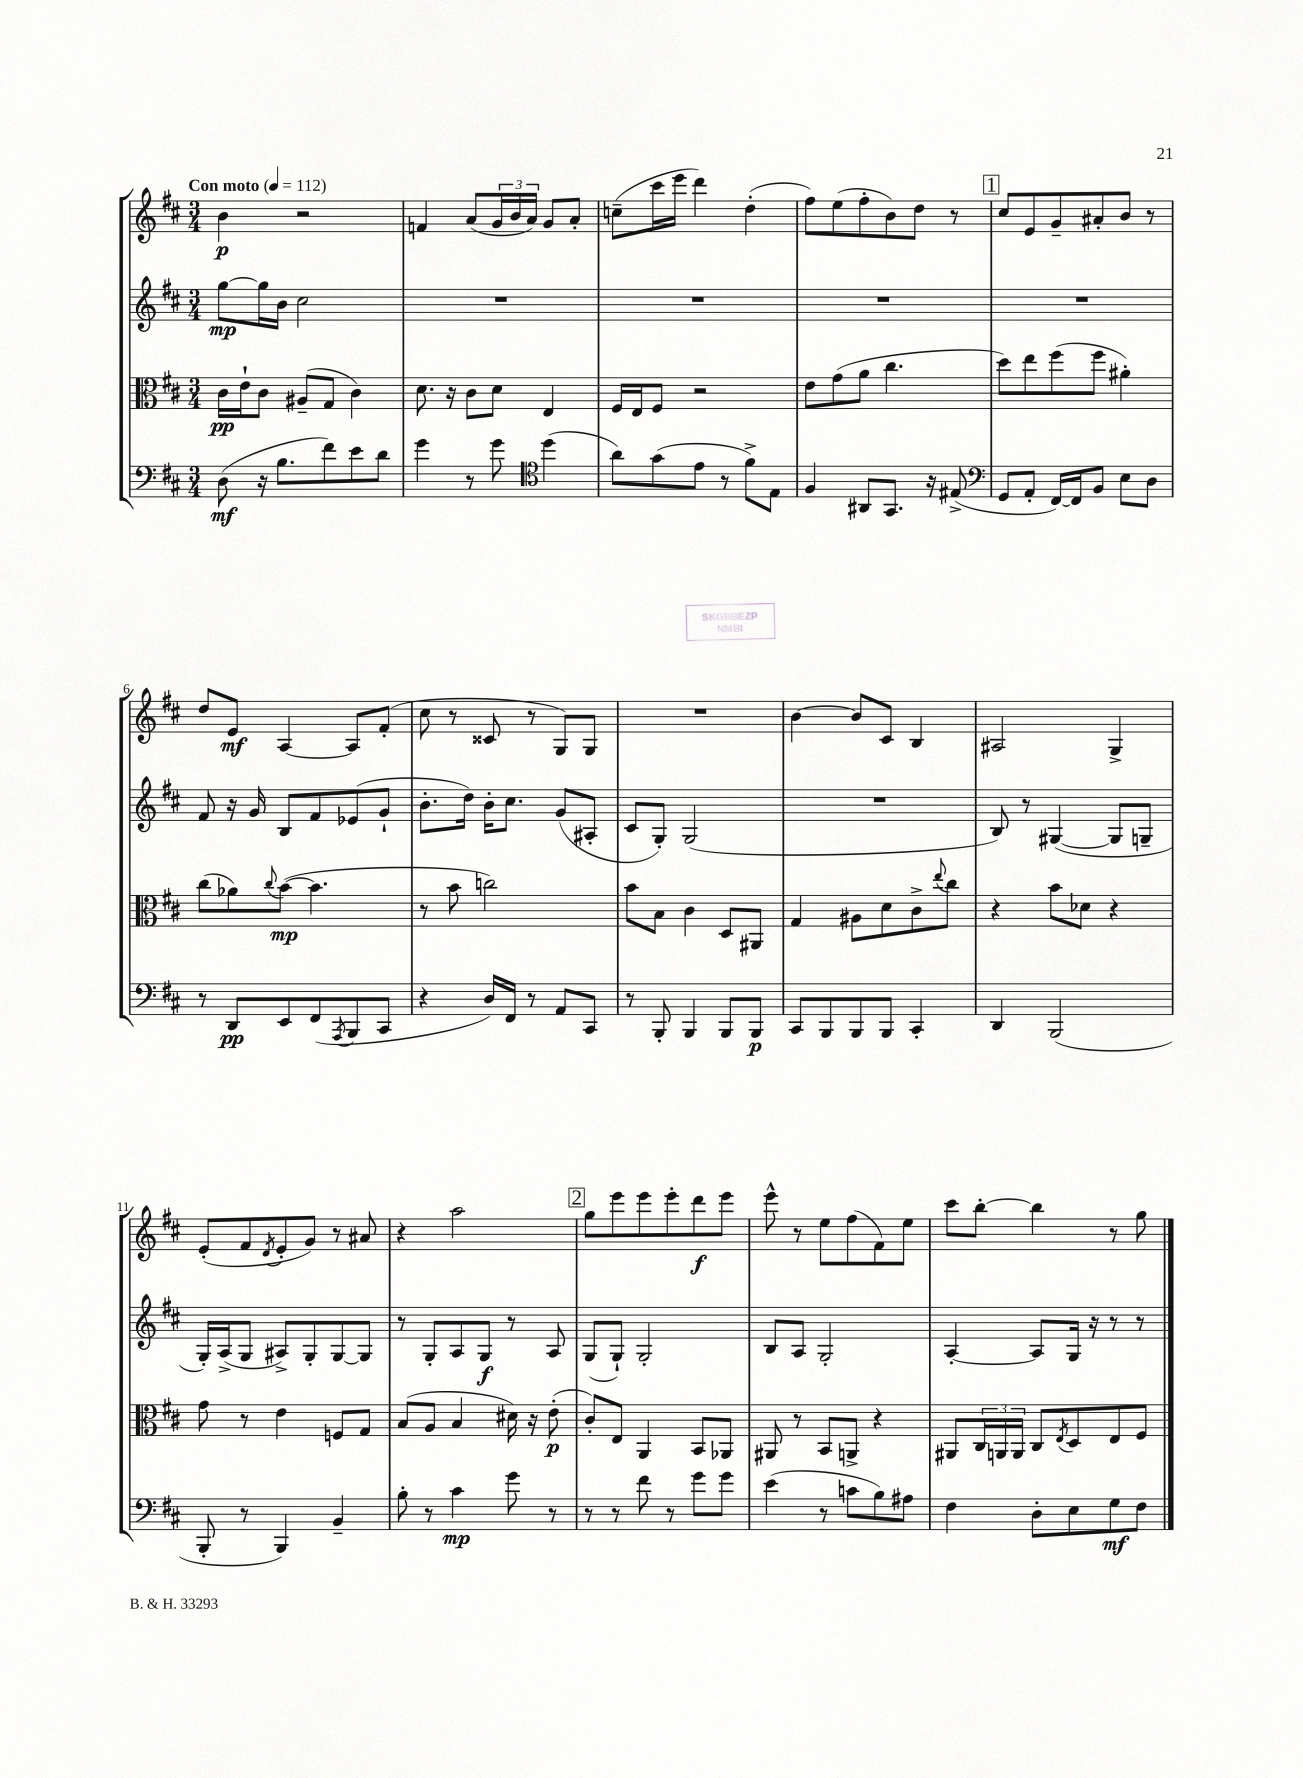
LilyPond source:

<<
\new StaffGroup <<
\new Staff = "s0" {
    \clef treble \key d \major \numericTimeSignature \time 3/4 \tempo "Con moto" 4 = 112
    b'4\p r2 |
    f'4 a'8( \tuplet 3/2 { g'16 b'16 a'16) } g'8 a'8-. |
    c''8--( cis'''16 e'''16 d'''4) d''4-.( |
    fis''8) e''8( fis''8-. b'8) d''8 r8 |
    \mark \markup { \box "1" } cis''8 e'8 g'8-- ais'8-. b'8 r8 |
    d''8 e'8\mf a4~ a8 fis'8-.( |
    cis''8 r8 cisis'8 r8 g8) g8 |
    R2. |
    b'4~ b'8 cis'8 b4 |
    ais2 g4-> |
    e'8-.( fis'8 \acciaccatura { d'8 } e'8-. g'8) r8 ais'8 |
    r4 a''2 |
    \mark \markup { \box "2" } g''8 e'''8 e'''8 e'''8-. d'''8\f e'''8 |
    e'''8-^ r8 e''8 fis''8( fis'8) e''8 |
    cis'''8 b''8~-. b''4 r8 g''8 \bar "|." |
}
\new Staff = "s1" {
    \clef treble \key d \major \numericTimeSignature \time 3/4
    g''8~\mp g''16 b'16 cis''2 |
    R2. |
    R2. |
    R2. |
    \mark \markup { \box "1" } R2. |
    fis'8 r16 g'16 b8 fis'8 ees'8( g'8-! |
    b'8.-. d''16) b'16-. cis''8. g'8( ais8-. |
    cis'8 g8-.) g2( |
    R2. |
    b8) r8 gis4~( gis8 g8-- |
    g16-.) a16->( g8 ais8->) g8-. g8~ g8 |
    r8 g8-. a8 g8\f r8 a8 |
    \mark \markup { \box "2" } g8( g8-!) g2-. |
    b8 a8 g2-. |
    a4~-. a8 g16 r16 r8 r8 \bar "|." |
}
\new Staff = "s2" {
    \clef alto \key d \major \numericTimeSignature \time 3/4
    cis'16\pp e'16-! cis'8 ais8--( g8 cis'4) |
    d'8. r16 cis'8 d'8 e4 |
    fis16 e16 fis8 r2 |
    e'8 g'8( a'8 cis''4. |
    \mark \markup { \box "1" } d''8) e''8 fis''8( fis''8 ais'4-.) |
    cis''8( aes'8) \appoggiatura { cis''8 } b'8~\mp( b'4. |
    r8 b'8 c''2) |
    b'8 b8 cis'4 d8 ais,8 |
    g4 ais8 d'8 cis'8-> \appoggiatura { e''8 } cis''8 |
    r4 b'8 des'8 r4 |
    g'8 r8 e'4 f8 g8 |
    b8( a8 b4 dis'16) r16 e'8-.\p( |
    \mark \markup { \box "2" } cis'8-.) e8 a,4 b,8 aes,8 |
    ais,8 r8 b,8 a,8-> r4 |
    ais,8 \tuplet 3/2 { cis16 a,16 a,16 } cis8 \acciaccatura { e8 } d8 e8 fis8 \bar "|." |
}
\new Staff = "s3" {
    \clef bass \key d \major \numericTimeSignature \time 3/4
    d8\mf( r16 b8. fis'8) e'8 d'8 |
    g'4 r8 g'8 \clef tenor d''4( |
    a'8) g'8( e'8 r8 fis'8->) e8 |
    fis4 ais,8 g,8. r16 eis8->( |
    \mark \markup { \box "1" } \clef bass g,8 a,8-. fis,16~) fis,16 b,8 e8 d8 |
    r8 d,8\pp e,8 fis,8( \acciaccatura { a,,8 } b,,8 cis,8 |
    r4 d16) fis,16 r8 a,8 cis,8 |
    r8 b,,8-. b,,4 b,,8 b,,8\p |
    cis,8 b,,8 b,,8 b,,8 cis,4-. |
    d,4 b,,2( |
    b,,8-. r8 b,,4) b,4-- |
    b8-. r8 cis'4\mp g'8 r8 |
    \mark \markup { \box "2" } r8 r8 fis'8 r8 g'8 g'8 |
    e'4( r8 c'8 b8) ais8 |
    fis4 d8-. e8 g8\mf fis8 \bar "|." |
}
>>
>>
